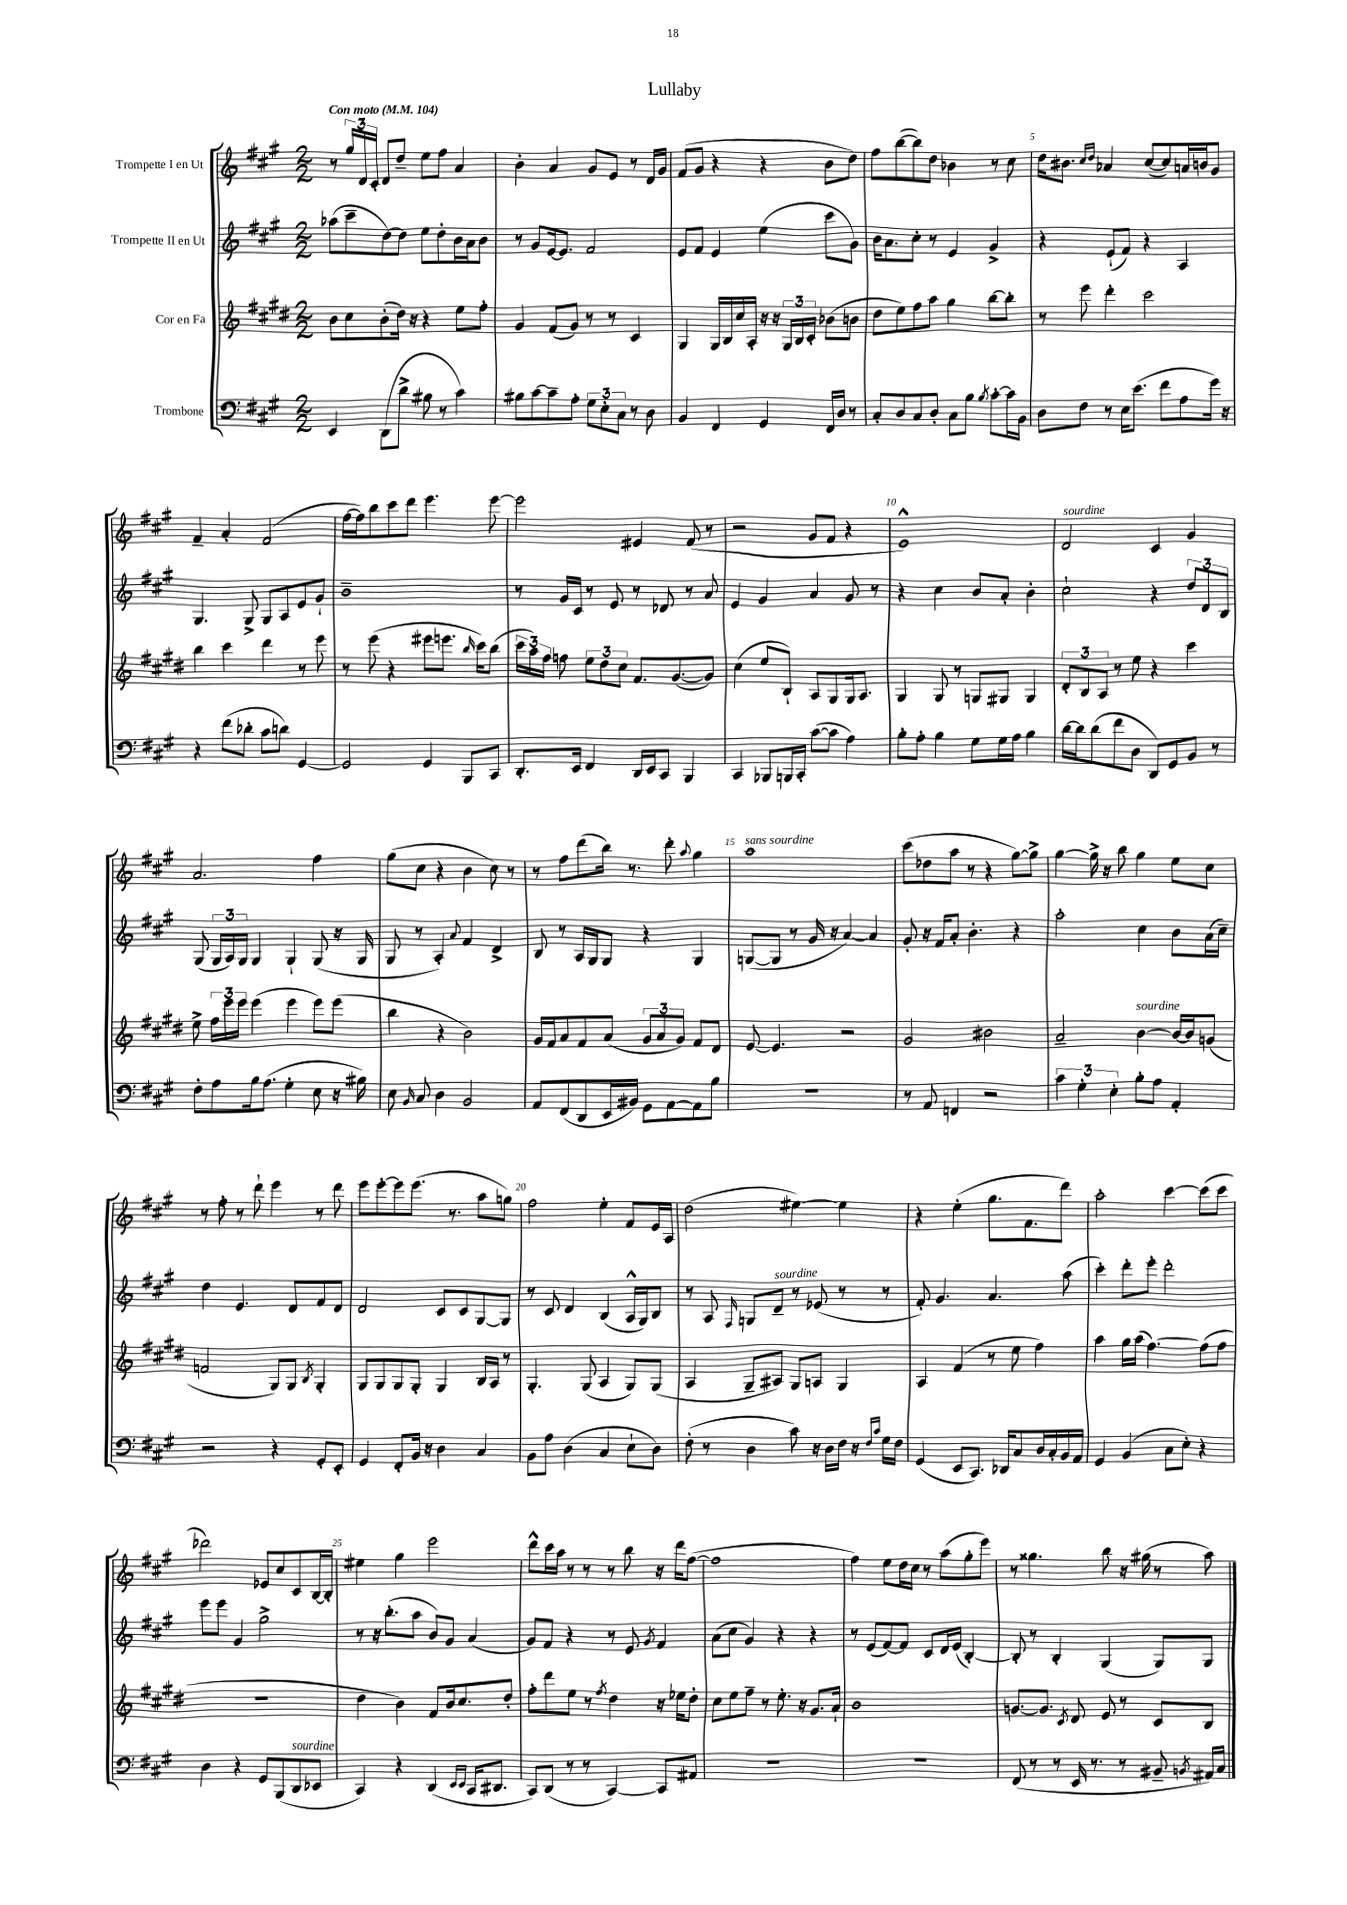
\header { title = "Lullaby" }
<<
\new StaffGroup <<
\new Staff = "s0" \with { instrumentName = "Trompette I en Ut" } {
    \clef treble \key a \major \numericTimeSignature \time 2/2 \tempo "Con moto" 4 = 104
    \autoBeamOff r8 \tuplet 3/2 { gis''16[ d'16 cis'16]-. } d'8[ d''8]-- e''8[ fis''8] a'4 |
    b'4-. a'4 gis'8[ e'8] r8 d'16[ gis'16] |
    fis'8[( gis'8] r4 r4 b'8[ d''8]) |
    fis''8[ b''8~( b''8) d''8] bes'4 r8 cis''8 |
    d''16[ bis'8.] \grace { cis''16[ d''16] } aes'4 cis''8[~( cis''8) a'16 b'16 gis'8] |
    fis'4-- a'4-. fis'2( |
    fis''16[~ fis''16) b''8 cis'''8 d'''8] e'''4. e'''8~ |
    e'''2 eis'4 fis'8( r8 |
    r2 gis'8[ fis'8] r4 |
    e'1-^) |
    d'2^\markup { \italic "sourdine" } cis'4 gis'4 |
    a'2. fis''4 |
    gis''8[( cis''8] r4 b'4 cis''8) r8 |
    r8 fis''8[ d'''8( b''16]) r8. d'''8-. \appoggiatura { a''8 } gis''4 |
    a''1^\markup { \italic "sans sourdine" } |
    cis'''8[( des''8 a''8] r8 r4 gis''8[~) gis''8]-> |
    gis''4~ gis''16-> r16 b''8 gis''4 e''8[ cis''8] |
    r8 fis''8-. r8 d'''8-! e'''4 r8 d'''8 |
    e'''8[ e'''8~-. e'''8 e'''8.]( r8. a''8[ g''8]) |
    fis''2 e''4-. fis'8[ e'16 a16] |
    d''2( eis''4~) eis''4 |
    r4 e''4-.( gis''8.[ fis'8. d'''8]) |
    a''2-. cis'''4~ cis'''8[( cis'''8] |
    des'''2) ees'8[ cis''8 cis'8 b16~ b16]-. |
    eis''4 gis''4 e'''2 |
    d'''8[-^ cis'''16 a''16] r8 r8 r8 b''8 r16 d'''16[ fis''8]~( |
    fis''1 |
    fis''4) e''8[ d''16 cis''16] r8 a''8[( gis''8-. e'''8]) |
    r8 gisis''4. b''8 r16 gis''16( r8 a''8) \bar "|." |
}
\new Staff = "s1" \with { instrumentName = "Trompette II en Ut" } {
    \clef treble \key a \major \numericTimeSignature \time 2/2
    \autoBeamOff aes''8[( cis'''8-- d''8~) d''8] e''8[ d''8-. b'16 a'16 b'8] |
    r8 gis'8[ e'16~ e'8.] fis'2 |
    e'8[ fis'8] e'4 e''4( cis'''8[ gis'8]) |
    b'16[ a'8. cis''8]-. r8 e'4 gis'4-> |
    r4 e'8[-!( fis'8]) r4 a4 |
    gis4. gis8-> gis8[ a8 e'8 gis'8]-! |
    b'1-- |
    r8 gis'16[ cis'16] r8 e'8 r8 des'8 r8 a'8 |
    e'4 gis'4 a'4 gis'8 r8 |
    r4 cis''4 b'8[ a'8]-. b'4-. |
    cis''2-! r4 \tuplet 3/2 { d''8[ d'8 b8] } |
    gis8( \tuplet 3/2 { gis16[ a16) gis16] } gis4 gis4-! gis8( r16 gis16 |
    gis8 r8 a4-.) \appoggiatura { a'8 } fis'4 d'4-> |
    b8 r8 a16[ gis16 gis8] r4 gis4 |
    g8[~( g8] r8 gis'16 r16 a'4~) a'4 |
    gis'8-. r16 fis'16[ a'8]-. b'4.-. r4 |
    a''2-. cis''4 b'8[ a'16( cis''16]--) |
    d''4 e'4. d'8[ fis'8 d'8] |
    d'2 cis'8[ cis'8 gis8~ gis8] |
    r8 cis'8 d'4 b4( a16[-^ gis16) b8] |
    r8 a8 \grace { fis16 } g8[ d'8]--^\markup { \italic "sourdine" } r8 ees'8( r8 r8 |
    fis'8-.) gis'4. a'4. a''8( |
    cis'''4-.) d'''8[-. e'''8]-. d'''2-. |
    e'''8[ e'''8] gis'4 gis''2-> |
    r8 r16 b''8.[-.( a''8] b'8[) gis'8] a'4( |
    gis'8[) fis'8] r4 r8 e'8 \acciaccatura { gis'8 } fis'4 |
    a'8[( cis''8] gis'4) r4 r4 |
    r8 e'8[( fis'8~) fis'8] cis'8[ d'16 e'16]( b4~-.) |
    b8-. r8 b4-. gis4( gis8[) gis8] \bar "|." |
}
\new Staff = "s2" \with { instrumentName = "Cor en Fa" } {
    \clef treble \key e \major \numericTimeSignature \time 2/2
    \autoBeamOff b'8[ cis''8 b'8-.( dis''16]) r16 r4 e''8[ fis''8]-. |
    gis'4 fis'8[( gis'8]) r8 r8 cis'4 |
    gis4 gis16[ b16 cis''16 a16]-. r16 r16 \tuplet 3/2 { gis16[ b16 cis'16]-. } bes'8[( b'8] |
    dis''8[ e''8) fis''8 a''8] gis''4 b''8[~ b''8]-. |
    r8 e'''8 dis'''4-. cis'''2 |
    b''4 cis'''4 dis'''4 r8 e'''8 |
    r8 e'''8( r4 eis'''8[ e'''8.] \grace { b''16 } cis'''16[) b''8]( |
    \tuplet 3/2 { cis'''16[ a''16) fis''16] } f''8 \tuplet 3/2 { e''8[ dis''8 cis''8] } fis'8.[ gis'8.~( gis'8]) |
    cis''4( e''8[ b8]-!) a8[ gis8 gis16 a8.] |
    gis4 gis8 r8 g8[ gis8] gis4 |
    \tuplet 3/2 { dis'8[-. b8 a8] } r8 e''8 r4 cis'''4 |
    e''8-> \tuplet 3/2 { fis''16[ e'''16 e'''16] } e'''4( e'''4 e'''8[) e'''8]( |
    b''4 r4 b'2) |
    gis'16[ fis'16 a'8 fis'8 a'8]( \tuplet 3/2 { gis'8[ a'8 gis'8]) } fis'8[ dis'8] |
    e'8~ e'4. r2 |
    gis'2 bis'2 |
    a'2-- b'4~^\markup { \italic "sourdine" } b'16[~ b'16 g'8]( |
    f'2 gis8[) gis8] \acciaccatura { b8 } gis4-. |
    gis8[ gis8 gis8 gis8]-. gis4 b16[ a16] r8 |
    gis4.-. gis8( a4 gis8[) gis8]( |
    a4 gis8[-- ais8]) gis8[ a8] gis4 |
    a4 fis'4( r8 e''8 fis''4) |
    a''4 gis''16[ a''16]( fis''4.~) fis''8[( fis''8] |
    r1 |
    dis''4 b'4) fis'8[ b'16 cis''8. dis''8]-. |
    fis''8[-. dis'''8 e''8] r8 \acciaccatura { fis''8 } dis''4 r16 ees''16[ dis''8]-. |
    cis''8[ e''8 fis''8]-- r8 e''8.-. r16 gis'8.[ a'16]-! |
    b'1 |
    g'8.[~ g'8.] \acciaccatura { cis'8 } dis'8 e'8 r8 cis'8[ b8] \bar "|." |
}
\new Staff = "s3" \with { instrumentName = "Trombone" } {
    \clef bass \key a \major \numericTimeSignature \time 2/2
    \autoBeamOff e,4 d,8[( d'8]-> bis8 r8 cis'4) |
    bis8[ cis'8~ cis'8-- a8]-. \tuplet 3/2 { gis8[ e8-. cis8] } r8 d8 |
    b,4 fis,4 gis,4 fis,16[ d16] r8 |
    cis8[-. d8 cis8 d8]-. cis8[ b8] \acciaccatura { b8 } cis'8[~-. cis'16 b,16] |
    d8[ fis8] r8 e16[ e'8.]( fis'8[ a8 gis'16]) r16 |
    r4 fis'8[( des'8]-. cis'8[ d'8]) gis,4~ |
    gis,2 gis,4 b,,8[ cis,8] |
    d,8.[-. e,16] fis,4 d,16[ e,16 cis,8] b,,4 |
    cis,4 bes,,8[ b,,16 cis,16]-. cis'8[~( cis'8] a4) |
    b8[-. a8]-. b4 gis8[ gis16 a16] b4 |
    d'16[~ d'16 d'8( fis'8 d8] d,8[) gis,8 b,8] r8 |
    fis8[-. a8 b16 a8.]( gis4-. e8 r16 bis16) |
    e8 \grace { b,16 } cis8 d4 b,2 |
    a,8[ fis,8( d,8 e,16 bis,16]) gis,8[ a,8~ a,8 b8] |
    R1 |
    r8 a,8 f,4 r2 |
    \tuplet 3/2 { cis'4 gis4-. e4-. } b8[-. a8] a,4-. |
    r2 r4 gis,8[-. e,8]-. |
    gis,4 fis,8[-. b,16] r16 d4 cis4 |
    b,8[ a8] d4( cis4 e8[-! d8]) |
    fis8-.( r8 d4 cis'8) r16 d16[ fis16] r16 \grace { fis16[ cis'16] } gis16[ fis16] |
    gis,4( e,8[ cis,8.]) des,16[ cis8 d16 cis16-. b,16 a,16] |
    gis,4 b,4( cis8[ e8]-.) r4 |
    d4 r4 gis,8[ b,,8( d,8^\markup { \italic "sourdine" } ees,8] |
    cis,4) r4 d,4( \grace { e,16[ e,16] } cis,16[ dis,8.] |
    cis,8[) d,8]( r8 r8 cis,4~) cis,8[ ais,8] |
    R1 |
    r1 |
    fis,8( r8 r8 e,16 r8. r8 bis,8-- \acciaccatura { b,8 } ais,16[) cis16] \bar "|." |
}
>>
>>
\layout { \context { \Score \override BarNumber.break-visibility = ##(#f #t #t) barNumberVisibility = #(every-nth-bar-number-visible 5) } }
